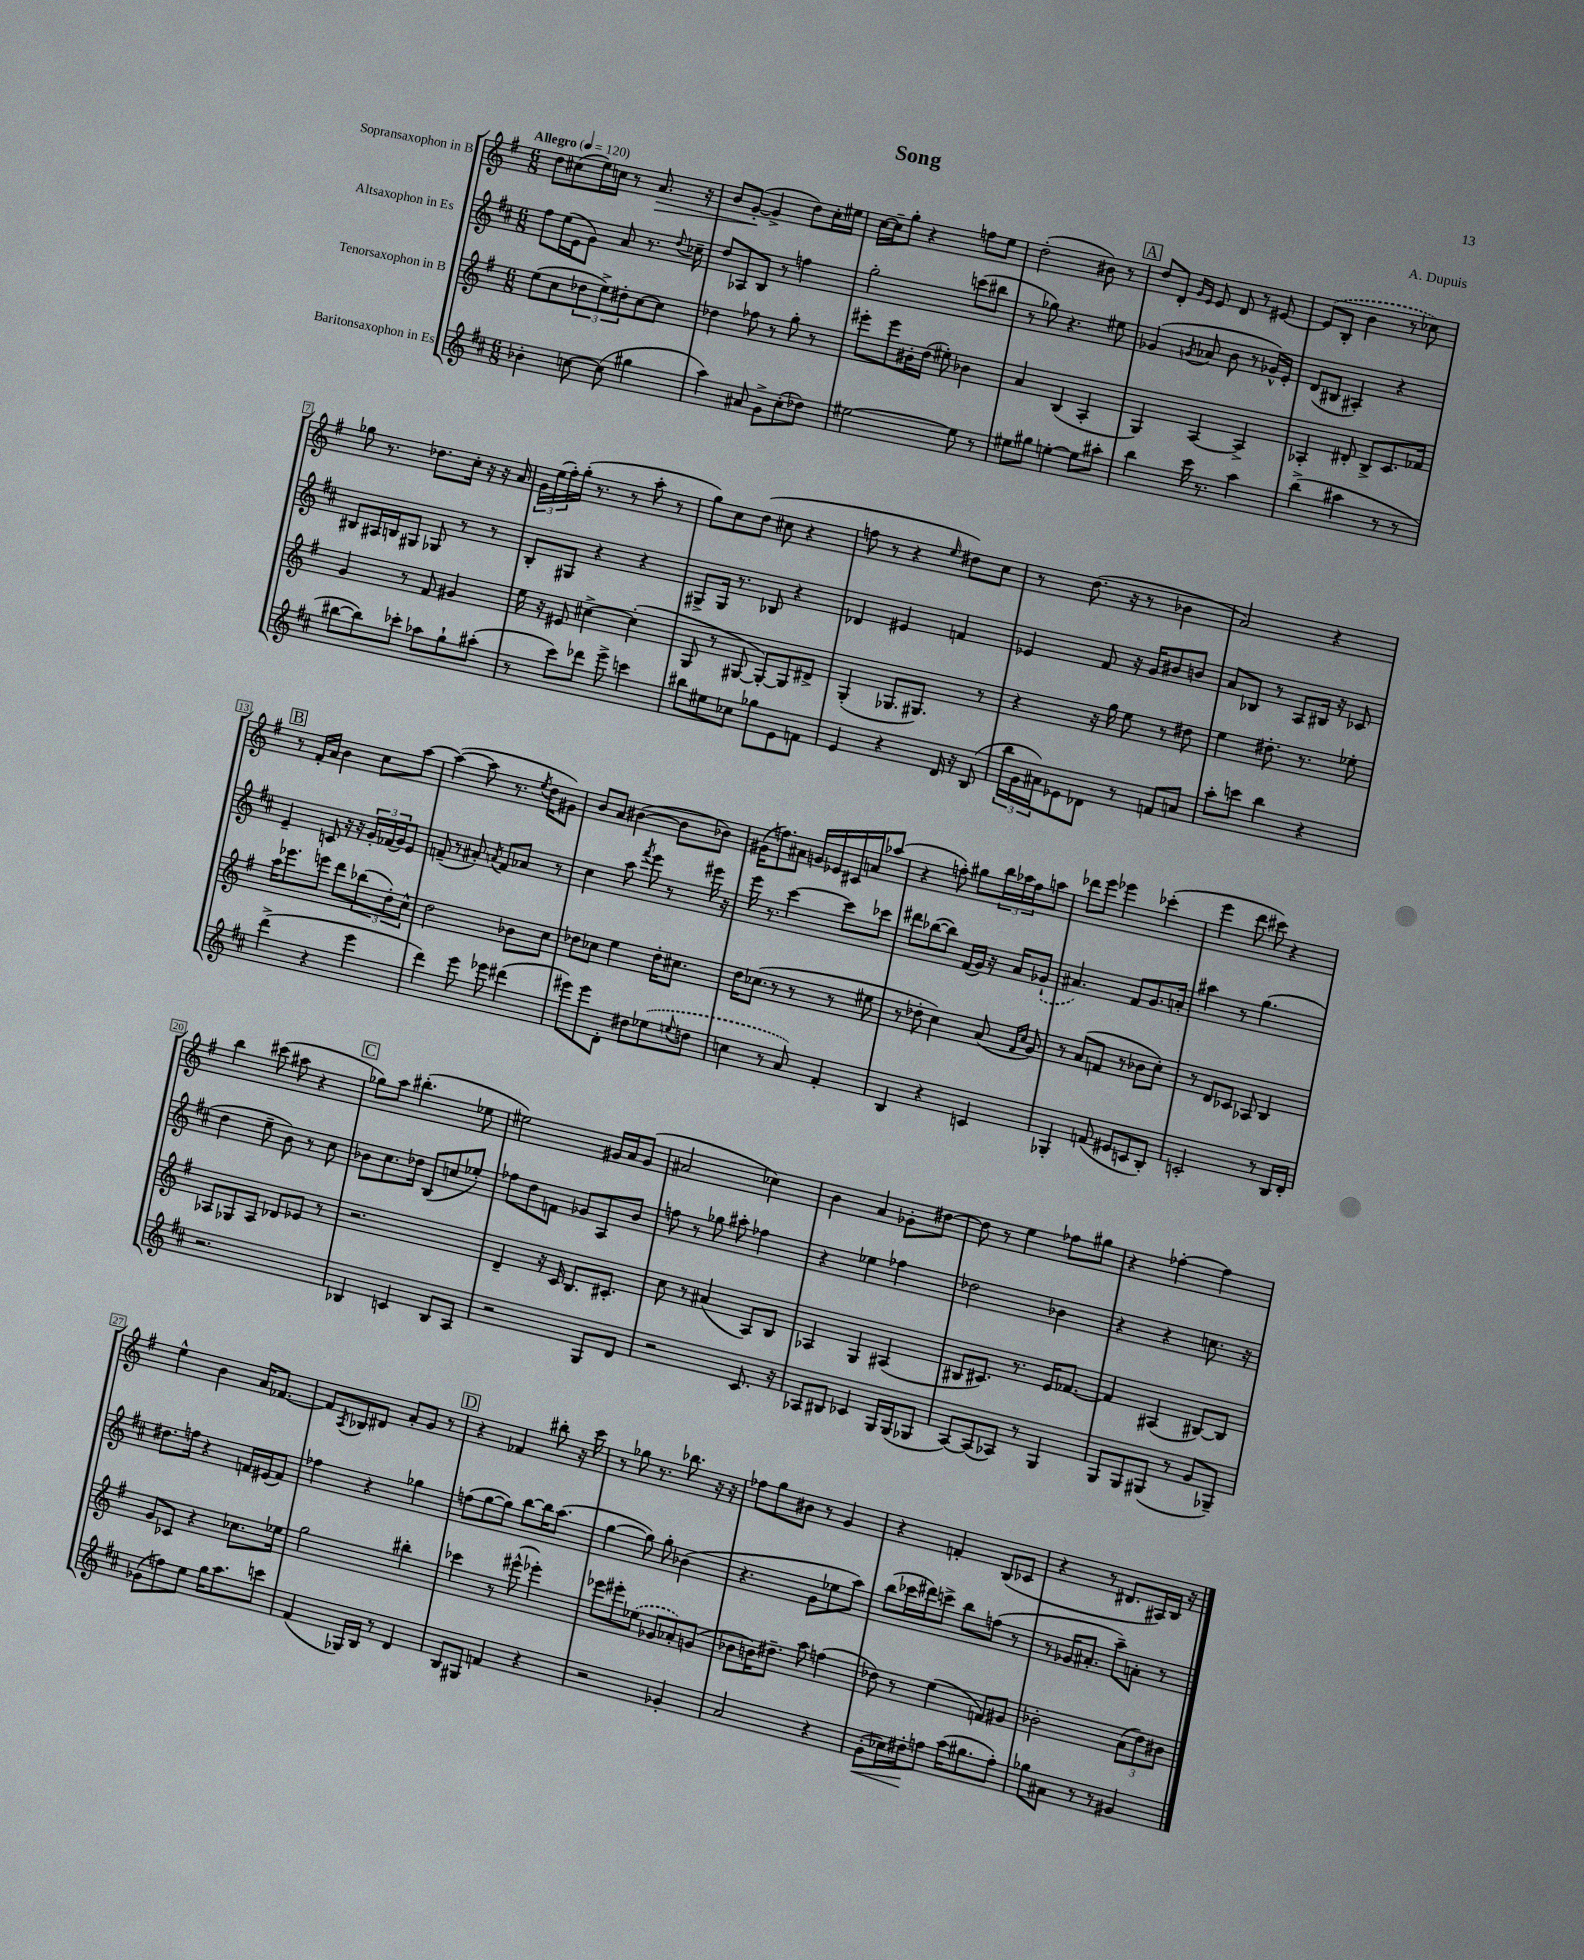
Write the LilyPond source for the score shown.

\header { title = "Song" composer = "A. Dupuis" }
<<
\new StaffGroup <<
\new Staff = "s0" \with { instrumentName = "Sopransaxophon in B" } {
    \clef treble \key g \major \numericTimeSignature \time 6/8 \tempo "Allegro" 4 = 120
    d''8 cis''8( e''16) c''16 r8 a'8.\> r16 |
    b'8 g'8~-.\!( g'4-> d''8) c''16-. eis''16 |
    c''16~ c''16-- g''8-. r4 f''8 e''8 |
    d''2-.( bis'8) r8 |
    \mark \markup { \box "A" } d''8 d'8-. \grace { g'16 e'16 } e'8 d'8 r8 eis'8~ |
    \once \slurDashed eis'8( b8-. b'4 r8 ces''8) |
    ges''8 r8. des''8. c''16-. r16 r16 a'16 |
    \tuplet 3/2 { g'16 e''16( fis''16-.) } g''16-.( r8. r8 a''8-. r8 |
    g''8) c''8 d''8( cis''8 r4 |
    f''8 r8 r4 \grace { e''16 } dis''8) c''8 |
    r8 d''8.( r16 r8 bes'4 |
    a'2) r4 |
    \mark \markup { \box "B" } r8 fis'16-. a'16 b'4 c''8 a''8~ |
    a''4~( a''8 r8. \acciaccatura { e''8 } d''16 gis'8) |
    b'8 a'8 bis'4~( bis'8 bes'8) |
    gis'16( f''8.) ais'8 g'16 ees'16 cis'16 a'16 aes''8( |
    r4 f''8-.) gis''8 \tuplet 3/2 { b''16 aes''16 f''16 } a''8 |
    des'''8 e'''8 ees'''4 ces'''4-.( |
    e'''4 d'''8 cis'''8) r4 |
    b''4 cis'''8( ais''8 r4 |
    \mark \markup { \box "C" } ges''8) a''8 bis''4.-.( ees''8 |
    eis''2) gis'16 a'16 gis'8( |
    ais'2 ces''4) |
    b'4 a'4 ges'8-. dis''8~ |
    dis''8 r8 e''4 fes''8 gis''8 |
    r4 fes''4~-. fes''4 |
    e''4-^ b'4 a'16 fes'8.~ |
    fes'8 \acciaccatura { a8 } bes8 dis'8 a'8-. g'8 r8 |
    \mark \markup { \box "D" } r4 fes'4 bis''8-. r16 c'''16 |
    r8 ges''8 r8. bes''8. r16 r16 |
    fes''8 g''8 bis'8 r8 g'4 |
    r4 f'4-. b8( ces'8 |
    r4 r8 dis'8. ais16) b16 r16 \bar "|." |
}
\new Staff = "s1" \with { instrumentName = "Altsaxophon in Es" } {
    \clef treble \key d \major \numericTimeSignature \time 6/8
    fis''8 e''16( e'16 g'8) a'8 r8. \appoggiatura { d''8 } ces''16-- |
    d''8 aes8 b8 r8 f''4 |
    g''2-. c'''8( bis''8 |
    r8 ges''8) r4. eis''8 |
    \mark \markup { \box "A" } ges'4( \acciaccatura { g'8 } aes'8 b'8 r8 ges'16-^) e'16-. |
    d'8( bis8 ais4-.) r4 |
    bis8 ais16 b16 gis8 ges8 r8 r8 |
    b8-. gis8 r4 r4 |
    gis8-> gis16 r8. bes8 r4 |
    des'4 eis'4 f'4 |
    ees'4 fis'8 r16 g'16 bis'8 b'8 |
    a'8 bes8 r8 a8 bis16 r16 ces'8 |
    \mark \markup { \box "B" } e'4-- c'8 r16 r16 \tuplet 3/2 { g'16-. fes'16( g'16) } e'8 |
    f'8--( r8 ais'8-.) \acciaccatura { a'8 } f'8 aes'8 r8 |
    cis''4 a''8 \acciaccatura { fis'''8 } e'''8 r8 eis'''16 r16 |
    e'''16 r8. cis'''4~ cis'''8 ces'''8 |
    dis'''8 bes''8~( bes''8) fis'16( g'16) r16 a'16 \once \slurDashed ges'8-!( |
    ais'4.) fis'8 g'8. a'16-. |
    ais''4 r8 g''4.( |
    d''4 e''8-- b'8) r8 cis''8 |
    \mark \markup { \box "C" } bes'8 cis''8. des''16 b8( c''8 ees''8-.) |
    fes''8 d''8 f'8 ges'8 a8 b'8 |
    f''8 r8 ges''8 ais''8-. fes''4 |
    r4 ees''4 fes''4 |
    des''2 bes'4 |
    r4 r4 c''8. r16 |
    dis''8. f''16 r4 f'16 eis'16( f'8) |
    fes''4 r4 ges''4 |
    \mark \markup { \box "D" } f''8( g''8~ g''8) b''8~ b''16 a''8.( |
    g''4~ g''8) g''8-. bes'4( |
    r4. g'8 ees''8 a''8) |
    b''8( ces'''16 dis'''16) c'''8-> b''8 f''8( r8 |
    r8 ges'16 ais'8.-. a''8--) a'8-. r8 \bar "|." |
}
\new Staff = "s2" \with { instrumentName = "Tenorsaxophon in B" } {
    \clef treble \key g \major \numericTimeSignature \time 6/8
    e''8( c''8 \tuplet 3/2 { des''8 e''8->) dis''8-. } c''8~ c''8 |
    des''4 fes''8 r8 g''8-. r8 |
    eis'''8-. eis'''8 bis'16-. d''16( eis''8-.) bes'4 |
    a'4 b4( a4-. |
    \mark \markup { \box "A" } g4) a4~ a4-> |
    aes4-. dis'8-. b8-> c'8. fes'16 |
    g'4 r8 fis'8 gis'4 |
    e''16 r16 eis'8 cis''4~-> cis''4-.( |
    g8 r8 gis8~ gis8~-.) gis8 dis'8-> |
    g4-.( ges8. gis8.) r8 |
    r4 r16 g''16 e''8 r8 dis''8 |
    e''4 dis''8.-. r8. ees''8-. |
    \mark \markup { \box "B" } a''16 ees'''8. e'''8 d'''8 \tuplet 3/2 { bes''8( d''8-.) c''8-^ } |
    d''2 bes'8 c''8 |
    des''8 ces''8 e''4 des''16-. cis''8. |
    d''16 ces''8.( r8 r8 r8 eis''8 |
    r8 des''8-. c''4) a'8( \grace { fis'16 c''16 } g'8) |
    r8 a'8( f'8 r8 bes'8 c''8-.) |
    r8 d'8 ces'8 aes8 b4 |
    aes8 ges8 aes8 des'8 ees'8 r8 |
    \mark \markup { \box "C" } r2. |
    d'4-- r16 c'16 b8. cis'8.-. |
    c''8 r8 ais'4( a8) b8 |
    aes4 g4 ais4( |
    bis8 cis'8.) r8. e'16 fes'8.~ |
    fes'4 ais4( bis8~) bis8 |
    g'8 ces'8 r4 ces''8. ees''16 |
    g''2 bis''4-. |
    \mark \markup { \box "D" } ces'''4 r8 eis'''8-^( ees'''4-.) |
    ees'''8 eis'''8-. \once \slurDashed ees''8( ges'8 aes'8-.) g'8( |
    bes'8 b'16) dis''8.-- a''8 f''4( |
    des''8) r8 e''4( f'8) gis'8 |
    bes'2-. \tuplet 3/2 { a'8( d''8) bis'8 } \bar "|." |
}
\new Staff = "s3" \with { instrumentName = "Baritonsaxophon in Es" } {
    \clef treble \key d \major \numericTimeSignature \time 6/8
    bes'4-. c''8~ c''8( gis''4 |
    a''4) ais'8 g'8-> cis''8-.( des''8) |
    eis''2~ eis''8 r8 |
    eis''8 gis''8 e''4~-. e''8 ais''8-. |
    \mark \markup { \box "A" } b''4 cis'''16 r8. a''4 |
    b''4->( ais''4 r8 r8 |
    bis''8~ bis''8) ces'''8-. aes''8 g''8-! ais''8-.( |
    r8 cis'''8) des'''8 e'''8-> c'''4 |
    bis''8 eis''8 ces''8 ges''8 e'8 f'8 |
    e'4 r4 d'16 r16 b8( |
    \tuplet 3/2 { b''16 g'16 ais'16) } ees'8 des'8 r8 f'8 a'8 |
    a''8-. c'''8 b''4 r4 |
    \mark \markup { \box "B" } d'''4->( r4 e'''4 |
    d'''4) e'''8 ees'''8 dis'''4( |
    eis'''8) eis'''8 d'8-. dis''8 \once \slurDashed ees''8( \appoggiatura { e''8 } d''8 |
    c''4 r8 a'8) fis'4-. |
    b4 r4 c'4 |
    ges4-. f'8( eis'8 c'8 b8-.) |
    c'2-. r8 b16 d'16-. |
    r2. |
    \mark \markup { \box "C" } bes4 c'4 bes8 a8 |
    r2 g8 d'8 |
    r2 cis'8. r16 |
    aes8 bis8 ces'4 g16 g16( ges8 |
    a8~) a8( aes8) r8 g4 |
    g8 g8 gis8( r8 g'8 ges8--) |
    ges'8( f''8) e''8 g''16 a''8. c'''8 |
    fis'4( ges16) b16 r8 d'4 |
    \mark \markup { \box "D" } b8 gis8 f'4 r4 |
    r2 ges'4-. |
    a'2 r4 |
    g'8-.\<( ces''16) dis''16-.\! f''8 a''16( gis''8. f''8-.) |
    ges''8 ais'8 r8 r8 gis'4 \bar "|." |
}
>>
>>
\layout { \context { \Score \override BarNumber.stencil = #(make-stencil-boxer 0.1 0.3 ly:text-interface::print) } }
